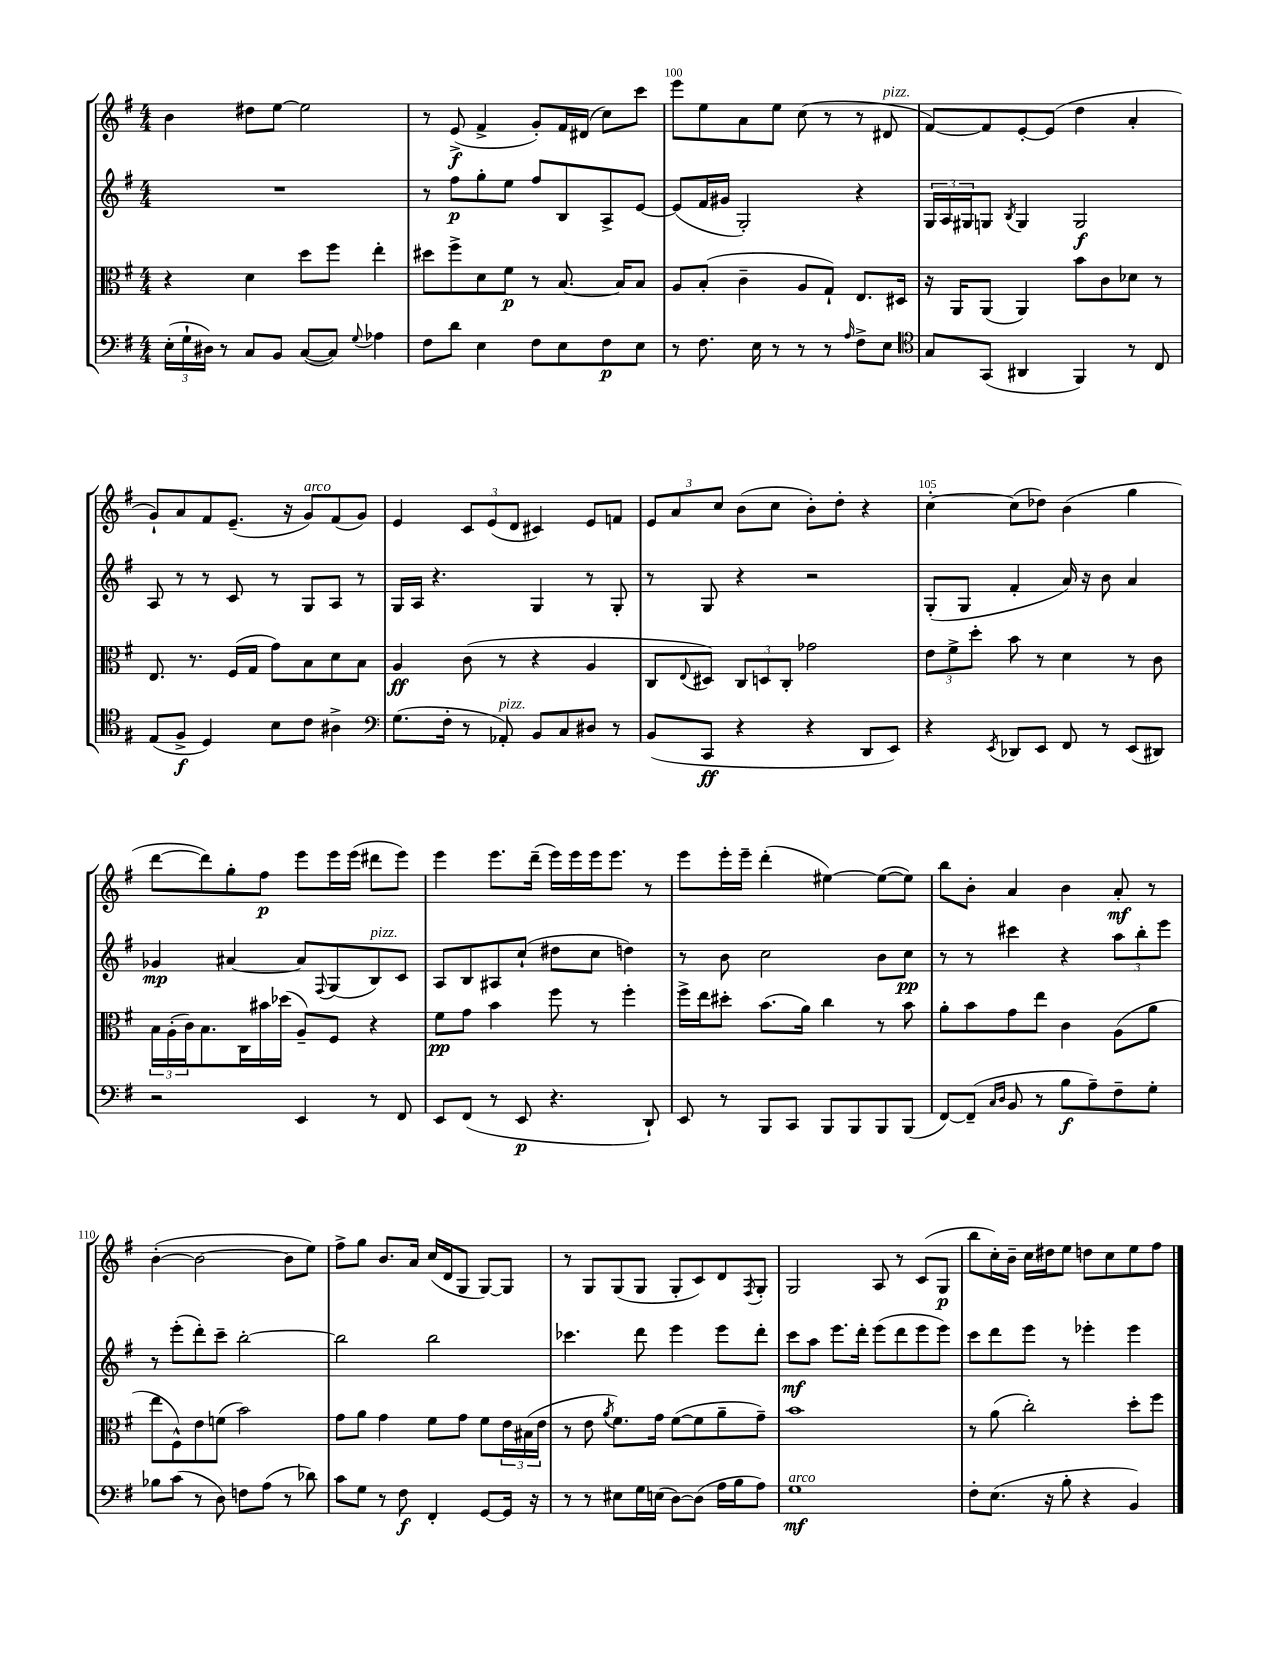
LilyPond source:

<<
\new StaffGroup <<
\new Staff = "s0" {
    \clef treble \key g \major \numericTimeSignature \time 4/4
    b'4 dis''8 e''8~ e''2 |
    r8 e'8->\f( fis'4-> g'8-.) fis'16 dis'16( c''8) c'''8 |
    e'''8 e''8 a'8 e''8 c''8( r8 r8 dis'8^\markup { \italic "pizz." } |
    fis'8~) fis'8 e'8~-. e'8( d''4 a'4-. |
    g'8-!) a'8 fis'8 e'8.--( r16 g'8^\markup { \italic "arco" }) fis'8( g'8) |
    e'4 \tuplet 3/2 { c'8 e'8( d'8 } cis'4) e'8 f'8 |
    \tuplet 3/2 { e'8 a'8 c''8 } b'8( c''8 b'8-.) d''8-. r4 |
    c''4~-. c''8( des''8) b'4( g''4 |
    d'''8~ d'''8) g''8-. fis''8\p e'''8 e'''16 e'''16( dis'''8 e'''8) |
    e'''4 e'''8. d'''16--( e'''16) e'''16 e'''16 e'''8. r8 |
    e'''8 e'''16-. e'''16-- d'''4-.( eis''4~) eis''8~( eis''8) |
    b''8 b'8-. a'4 b'4 a'8-.\mf r8 |
    b'4~-.( b'2~ b'8 e''8) |
    fis''8-> g''8 b'8. a'16 c''16( d'16 g8 g8~) g8 |
    r8 g8 g8( g8 g8-. c'8) d'8 \acciaccatura { fis8 } g8-. |
    g2 a8 r8 c'8( g8\p |
    b''8 c''16-.) b'16-- c''16 dis''16 e''8 d''8 c''8 e''8 fis''8 \bar "|." |
}
\new Staff = "s1" {
    \clef treble \key g \major \numericTimeSignature \time 4/4
    R1 |
    r8 fis''8\p g''8-. e''8 fis''8 b8 a8-> e'8~ |
    e'8( fis'16 gis'16 g2-.) r4 |
    \tuplet 3/2 { g16 a16 gis16 } g8 \acciaccatura { b8 } g4 g2\f |
    a8 r8 r8 c'8 r8 g8 a8 r8 |
    g16 a16 r4. g4 r8 g8-. |
    r8 g8 r4 r2 |
    g8-.( g8 fis'4-. a'16) r16 b'8 a'4 |
    ges'4\mp ais'4~ ais'8 \appoggiatura { fis8 } g8( b8^\markup { \italic "pizz." }) c'8 |
    a8 b8 ais8 c''8-!( dis''8 c''8 d''4) |
    r8 b'8 c''2 b'8 c''8\pp |
    r8 r8 cis'''4 r4 \tuplet 3/2 { a''8 b''8-. e'''8 } |
    r8 e'''8-.( d'''8-.) c'''8-- b''2~-. |
    b''2 b''2 |
    ces'''4. d'''8 e'''4 e'''8 d'''8-. |
    c'''8\mf a''8 e'''8. d'''16-. e'''8( d'''8 e'''8 e'''8) |
    c'''8 d'''8 e'''8 r8 ees'''4-. ees'''4 \bar "|." |
}
\new Staff = "s2" {
    \clef alto \key g \major \numericTimeSignature \time 4/4
    r4 d'4 d''8 fis''8 e''4-. |
    dis''8 fis''8-> d'8 fis'8\p r8 b8.~ b16 b8 |
    a8 b8-.( c'4-- a8 g8-!) e8. dis16 |
    r16 a,16 a,8( a,4) b'8 c'8 des'8 r8 |
    e8. r8. fis16( g16 g'8) b8 d'8 b8 |
    a4\ff c'8( r8 r4 a4 |
    c8 \appoggiatura { e8 } dis8) \tuplet 3/2 { c8 d8 c8-. } ges'2 |
    \tuplet 3/2 { e'8 fis'8-> d''8-. } b'8 r8 d'4 r8 c'8 |
    \tuplet 3/2 { b16 a16-.( c'16) } b8. c16 bis'16 des''16( a8--) fis8 r4 |
    fis'8\pp g'8 b'4 fis''8 r8 fis''4-. |
    fis''16-> e''16 dis''8-. b'8.( a'16) c''4 r8 b'8 |
    a'8-. b'8 g'8 e''8 c'4 a8( a'8 |
    e''8 fis8-^) e'8 f'8( b'2) |
    g'8 a'8 g'4 fis'8 g'8 fis'8 \tuplet 3/2 { e'16 bis16( e'16 } |
    r8 e'8 \acciaccatura { a'8 } fis'8.) g'16 fis'8~( fis'8 a'8-- g'8--) |
    b'1 |
    r8 a'8( c''2-.) d''8-. fis''8 \bar "|." |
}
\new Staff = "s3" {
    \clef bass \key g \major \numericTimeSignature \time 4/4
    \tuplet 3/2 { e16-.( g16-! dis16) } r8 c8 b,8 c8~( c8) \appoggiatura { g8 } aes4 |
    fis8 d'8 e4 fis8 e8 fis8\p e8 |
    r8 fis8. e16 r8 r8 r8 \grace { a16 } fis8-> e8 |
    \clef tenor g8 g,8( ais,4 fis,4) r8 c8 |
    e8( fis8->\f d4) b8 c'8 ais4-> |
    \clef bass g8.( fis16-. r8 aes,8-.^\markup { \italic "pizz." }) b,8 c8 dis8 r8 |
    b,8( c,8\ff r4 r4 d,8 e,8) |
    r4 \acciaccatura { e,8 } des,8 e,8 fis,8 r8 e,8( dis,8) |
    r2 e,4 r8 fis,8 |
    e,8 fis,8( r8 e,8\p r4. d,8-!) |
    e,8 r8 b,,8 c,8 b,,8 b,,8 b,,8 b,,8( |
    fis,8~) fis,8--( \grace { c16 d16 } b,8 r8 b8\f a8--) fis8-- g8-. |
    bes8 c'8( r8 d8) f8 a8( r8 des'8) |
    c'8 g8 r8 fis8\f fis,4-. g,8~ g,16 r16 |
    r8 r8 eis8 g16 e16( d8~) d8( a16 b16 a8) |
    g1\mf^\markup { \italic "arco" } |
    fis8-. e8.( r16 b8-. r4 b,4) \bar "|." |
}
>>
>>
\layout { \context { \Score currentBarNumber = #98 \override BarNumber.break-visibility = ##(#f #t #t) barNumberVisibility = #(every-nth-bar-number-visible 5) } }
